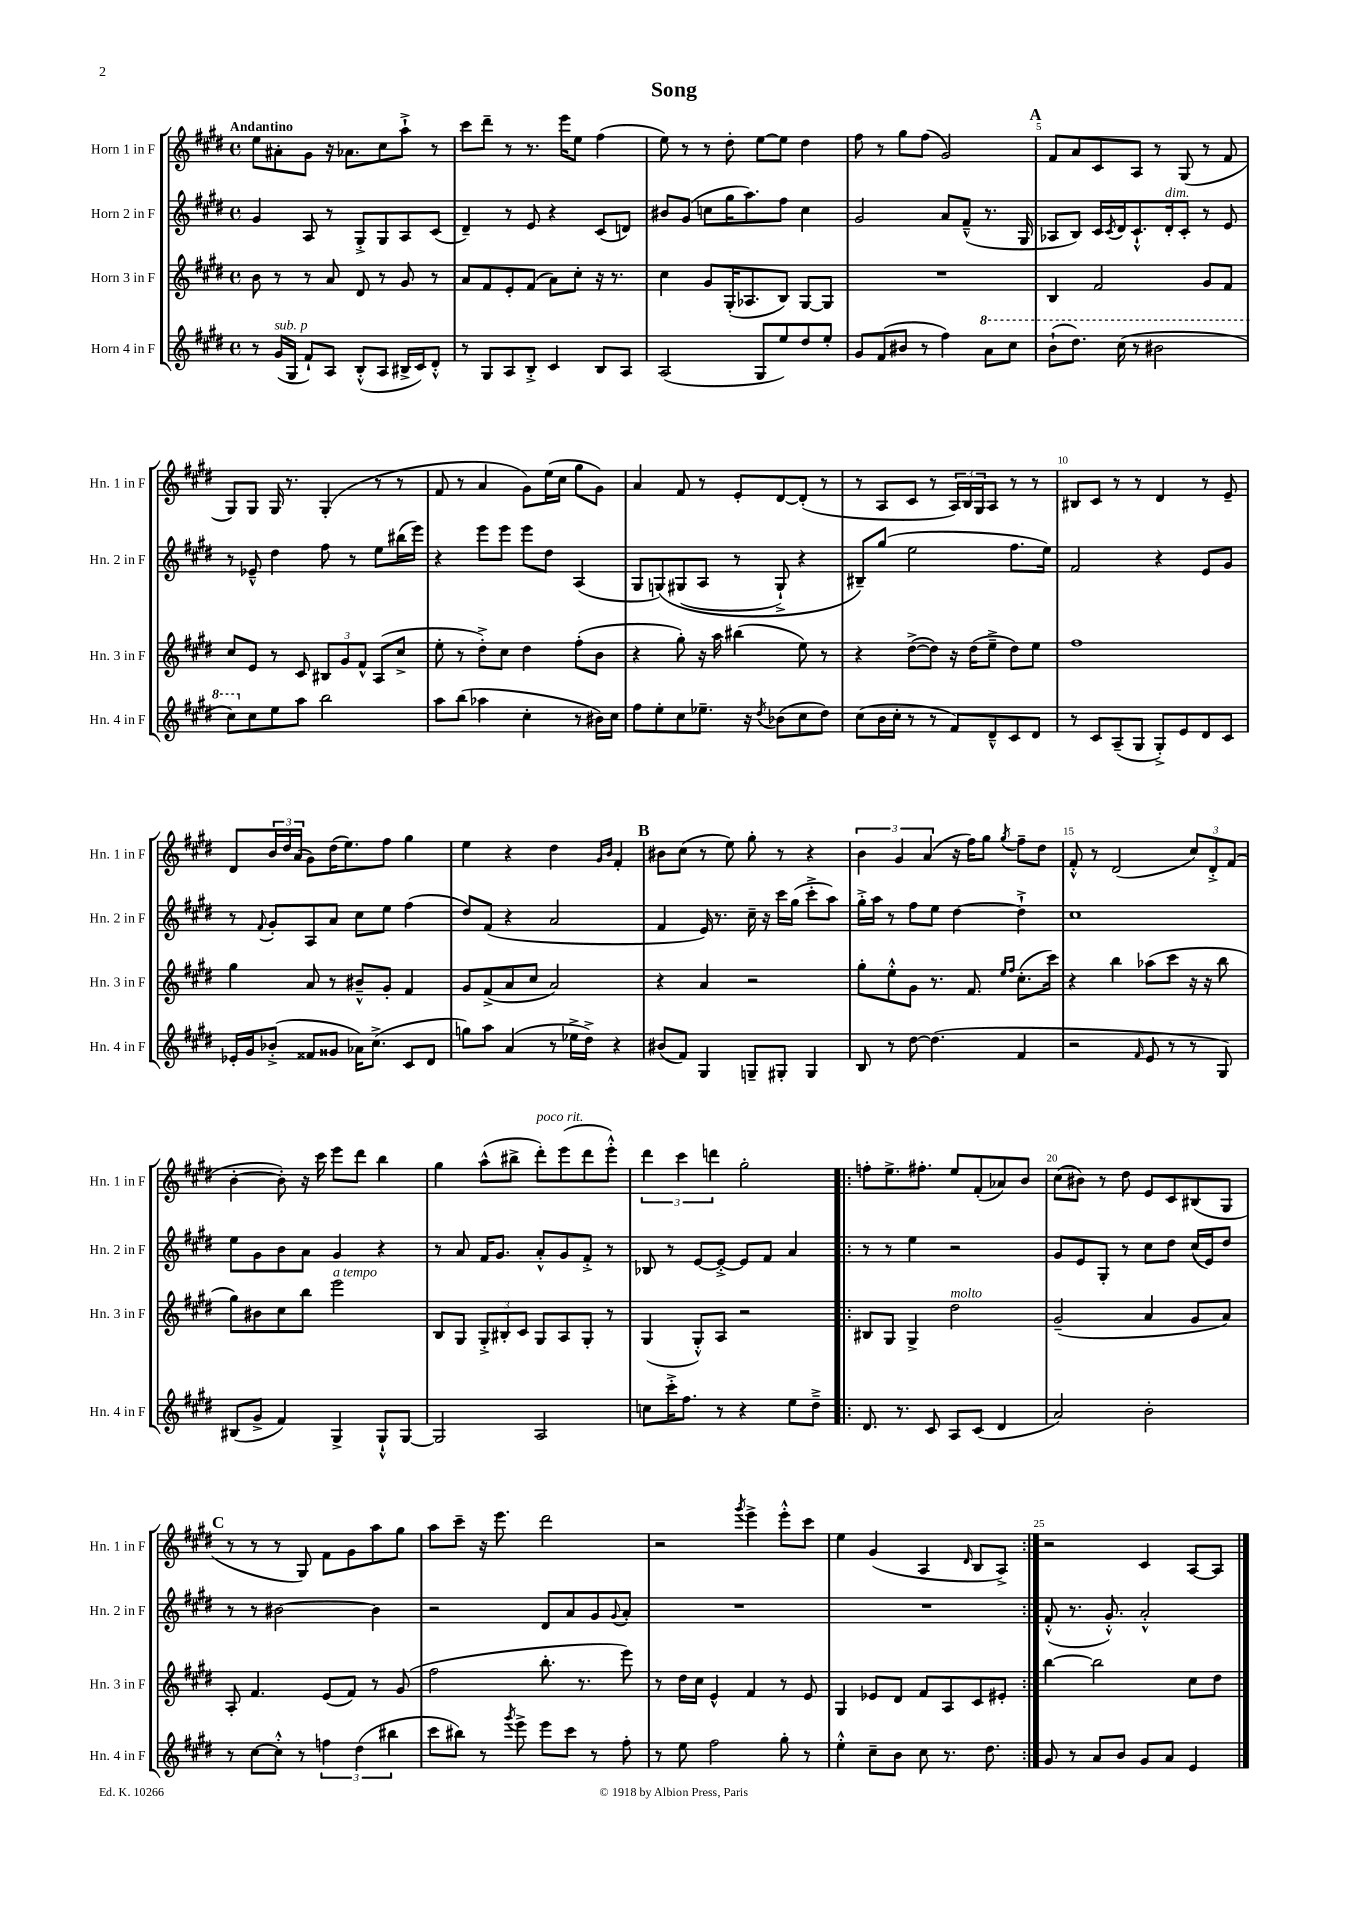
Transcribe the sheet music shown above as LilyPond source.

\header { title = "Song" }
<<
\new StaffGroup <<
\new Staff = "s0" \with { instrumentName = "Horn 1 in F" shortInstrumentName = "Hn. 1 in F" } {
    \clef treble \key e \major \defaultTimeSignature \time 4/4 \tempo "Andantino"
    e''8 ais'8-. gis'8 r16 aes'8. cis''8 a''8-!-> r8 |
    cis'''8 dis'''8-- r8 r8. e'''16 e''8 fis''4( |
    e''8) r8 r8 dis''8-. e''8~ e''8 dis''4 |
    fis''8 r8 gis''8 fis''8( gis'2) |
    \mark \markup { \bold "A" } fis'8 a'8 cis'8 a8 r8 gis8( r8 fis'8 |
    gis8) gis8 gis16 r8. gis4-.( r8 r8 |
    fis'8 r8 a'4 gis'8) e''16( cis''16 gis''8 gis'8) |
    a'4 fis'8 r8 e'8-. dis'8~ dis'8-.( r8 |
    r8 a8 cis'8 r8 \tuplet 3/2 { a16) b16 gis16 } a8 r8 r8 |
    bis8 cis'8 r8 r8 dis'4 r8 e'8-- |
    dis'8 \tuplet 3/2 { b'16 dis''16 a'16( } gis'8) dis''16( e''8.) fis''8 gis''4 |
    e''4 r4 dis''4 \grace { gis'16 b'16 } fis'4-. |
    \mark \markup { \bold "B" } bis'8 cis''8( r8 e''8) gis''8-. r8 r4 |
    \tuplet 3/2 { b'4 gis'4 a'4( } r16 fis''16) gis''8 \acciaccatura { gis''8 } fis''8-- dis''8 |
    fis'8-.-^ r8 dis'2( \tuplet 3/2 { cis''8) dis'8-.-> fis'8( } |
    b'4~-. b'8-.) r16 cis'''16 e'''8 dis'''8 b''4 |
    gis''4 a''8-^( bis''8-> dis'''8-.^\markup { \italic "poco rit." }) e'''8( dis'''8 e'''8-.-^) |
    \tuplet 3/2 { dis'''4 cis'''4 d'''4 } gis''2-. |
    \repeat volta 2 { f''8-. e''8.-> fis''8.-. e''8 fis'8-.( aes'8) b'8 |
    cis''8( bis'8) r8 dis''8 e'8 cis'8 bis8( gis8 |
    \mark \markup { \bold "C" } r8 r8 r8 gis8) fis'8 gis'8 a''8 gis''8 |
    a''8 cis'''8-- r16 e'''8. dis'''2 |
    r2 \acciaccatura { gis'''8 } e'''4-> e'''8-.-^ cis'''8 |
    e''4 gis'4( a4 \grace { dis'16 } b8 a8->) | }
    r2 cis'4 a8~ a8 \bar "|." |
}
\new Staff = "s1" \with { instrumentName = "Horn 2 in F" shortInstrumentName = "Hn. 2 in F" } {
    \clef treble \key e \major \defaultTimeSignature \time 4/4
    gis'4 a8 r8 gis8-.-> gis8 a8 cis'8( |
    dis'4--) r8 e'8 r4 cis'8( d'8) |
    bis'8 gis'8( c''8 gis''16 a''8.) fis''8 c''4 |
    gis'2 a'8 fis'8---^( r8. gis16 |
    \mark \markup { \bold "A" } aes8 b8) cis'16 \acciaccatura { cis'8 } dis'16 cis'8.-!-^ dis'16-.^\markup { \italic "dim." } cis'8-. r8 e'8 |
    r8 ees'8---^ dis''4 fis''8 r8 e''8 bis''16( e'''16) |
    r4 e'''8 e'''8 e'''8 dis''8 a4( |
    gis8 g8)\( gis8( a8 r8 gis8-!->) r4 |
    bis8--\) gis''8( e''2 fis''8. e''16) |
    fis'2 r4 e'8 gis'8 |
    r8 \appoggiatura { fis'8 } gis'8-. a8 a'8 cis''8 e''8 fis''4( |
    dis''8) fis'8( r4 a'2 |
    \mark \markup { \bold "B" } fis'4 e'16) r8. cis''16-- r16 cis'''16 gis''16( cis'''8-.-> a''8) |
    gis''16-.-> a''16 r8 fis''8 e''8 dis''4~ dis''4-!-> |
    cis''1 |
    e''8 gis'8 b'8 a'8 gis'4 r4 |
    r8 a'8 fis'16 gis'8. a'8-.-^ gis'8 fis'8-.-> r8 |
    bes8 r8 e'8~ e'8~-.-> e'8 fis'8 a'4 |
    \repeat volta 2 { r8 r8 e''4 r2 |
    gis'8 e'8 gis8-. r8 cis''8 dis''8 cis''16( e'16) dis''8 |
    \mark \markup { \bold "C" } r8 r8 bis'2~ bis'4 |
    r2 dis'8 a'8 gis'8 \appoggiatura { gis'8 } a'8-. |
    R1 |
    R1 | }
    fis'8-.-^( r8. gis'8.-.-^) a'2-.-^ \bar "|." |
}
\new Staff = "s2" \with { instrumentName = "Horn 3 in F" shortInstrumentName = "Hn. 3 in F" } {
    \clef treble \key e \major \defaultTimeSignature \time 4/4
    b'8 r8 r8 a'8 dis'8 r8 gis'8 r8 |
    a'8 fis'8 e'8-. fis'8( a'8) cis''8-. r16 r8. |
    cis''4 gis'8 gis16-.( aes8. b8) gis8~ gis8 |
    R1 |
    \mark \markup { \bold "A" } b4 fis'2 gis'8 fis'8 |
    cis''8 e'8 r8 cis'8 \tuplet 3/2 { bis8 gis'8 fis'8-^ } a8( cis''8-> |
    e''8-. r8 dis''8-.->) cis''8 dis''4 fis''8-.( b'8 |
    r4 gis''8-.) r16 a''16 bis''4( e''8) r8 |
    r4 dis''8~->( dis''8) r16 dis''16( e''8---> dis''8) e''8 |
    fis''1 |
    gis''4 a'8 r8 bis'8---^ gis'8-. fis'4 |
    gis'8 fis'8->( a'8 cis''8 a'2) |
    \mark \markup { \bold "B" } r4 a'4 r2 |
    gis''8-. e''8-.-^ gis'8 r8. fis'8. \grace { e''16 fis''16 } cis''8.-.( cis'''16) |
    r4 b''4 aes''8( cis'''8 r16 r16 b''8 |
    gis''8) bis'8 cis''8 b''8 e'''2^\markup { \italic "a tempo" } |
    b8 gis8 \tuplet 3/2 { gis8-.-> bis8-. cis'8 } gis8 a8 gis8-. r8 |
    gis4( gis8-.-^) a8 r2 |
    \repeat volta 2 { bis8 gis8 gis4-> dis''2^\markup { \italic "molto" } |
    gis'2--( a'4 gis'8 a'8) |
    \mark \markup { \bold "C" } a8-. fis'4. e'8( fis'8) r8 gis'8( |
    fis''2 b''8.-. r8. e'''8) |
    r8 dis''16 cis''16 e'4-^ fis'4 r8 e'8 |
    gis4 ees'8 dis'8 fis'8 a8 cis'8 eis'8-. | }
    b''4~ b''2 cis''8 dis''8 \bar "|." |
}
\new Staff = "s3" \with { instrumentName = "Horn 4 in F" shortInstrumentName = "Hn. 4 in F" } {
    \clef treble \key e \major \defaultTimeSignature \time 4/4
    r8 gis'16^\markup { \italic "sub. p" }( gis16 fis'8-!) a8 b8-.-^( a8 bis16-> cis'16) dis'8-.-^ |
    r8 gis8 a8 b8-.-> cis'4 b8 a8 |
    a2( gis8 e''8) dis''8 e''8-. |
    gis'8 fis'8( bis'8 r8 fis''4) \ottava #1 a''8 cis'''8 |
    \mark \markup { \bold "A" } b''8-!( dis'''8.) cis'''16( r8 bis''2 |
    cis'''8) \ottava #0 cis''8 e''8 a''8 b''2 |
    a''8 b''8( aes''4 cis''4-. r8 bis'16) cis''16 |
    fis''8 e''8-. cis''8 ees''8.-- r16 \acciaccatura { dis''8 } bes'8( cis''8 dis''8) |
    cis''8( b'16 cis''16-. r8 r8 fis'8) dis'8---^ cis'8 dis'8 |
    r8 cis'8 a8--( gis8 gis8-.->) e'8 dis'8 cis'8 |
    ees'16-. gis'16 bes'8-.->( fisis'8 gisis'8 aes'16) cis''8.->( cis'8 dis'8 |
    g''8) a''8 a'4( r8 ees''16-> dis''16->) r4 |
    \mark \markup { \bold "B" } bis'8( fis'8) gis4 g8-- gis8-. gis4 |
    b8 r8 dis''8~ dis''4.( fis'4 |
    r2 \grace { fis'16 } e'8 r8 r8 gis8) |
    bis8( gis'8-> fis'4) gis4-> gis8-!-^ gis8~ |
    gis2 a2 |
    c''8 cis'''16-.-> fis''8. r8 r4 e''8 dis''8---> |
    \repeat volta 2 { dis'8. r8. cis'8 a8 cis'8( dis'4 |
    a'2) b'2-. |
    \mark \markup { \bold "C" } r8 cis''8~ cis''8-.-^ r8 \tuplet 3/2 { f''4 dis''4( bis''4 } |
    cis'''8 bis''8) r8 \acciaccatura { gis'''8 } e'''8-> e'''8 cis'''8 r8 fis''8-. |
    r8 e''8 fis''2 gis''8-. r8 |
    e''4-.-^ cis''8-- b'8 cis''8 r8. dis''8. | }
    gis'8 r8 a'8 b'8 gis'8 a'8 e'4 \bar "|." |
}
>>
>>
\layout { \context { \Score \override BarNumber.break-visibility = ##(#f #t #t) barNumberVisibility = #(every-nth-bar-number-visible 5) } }
